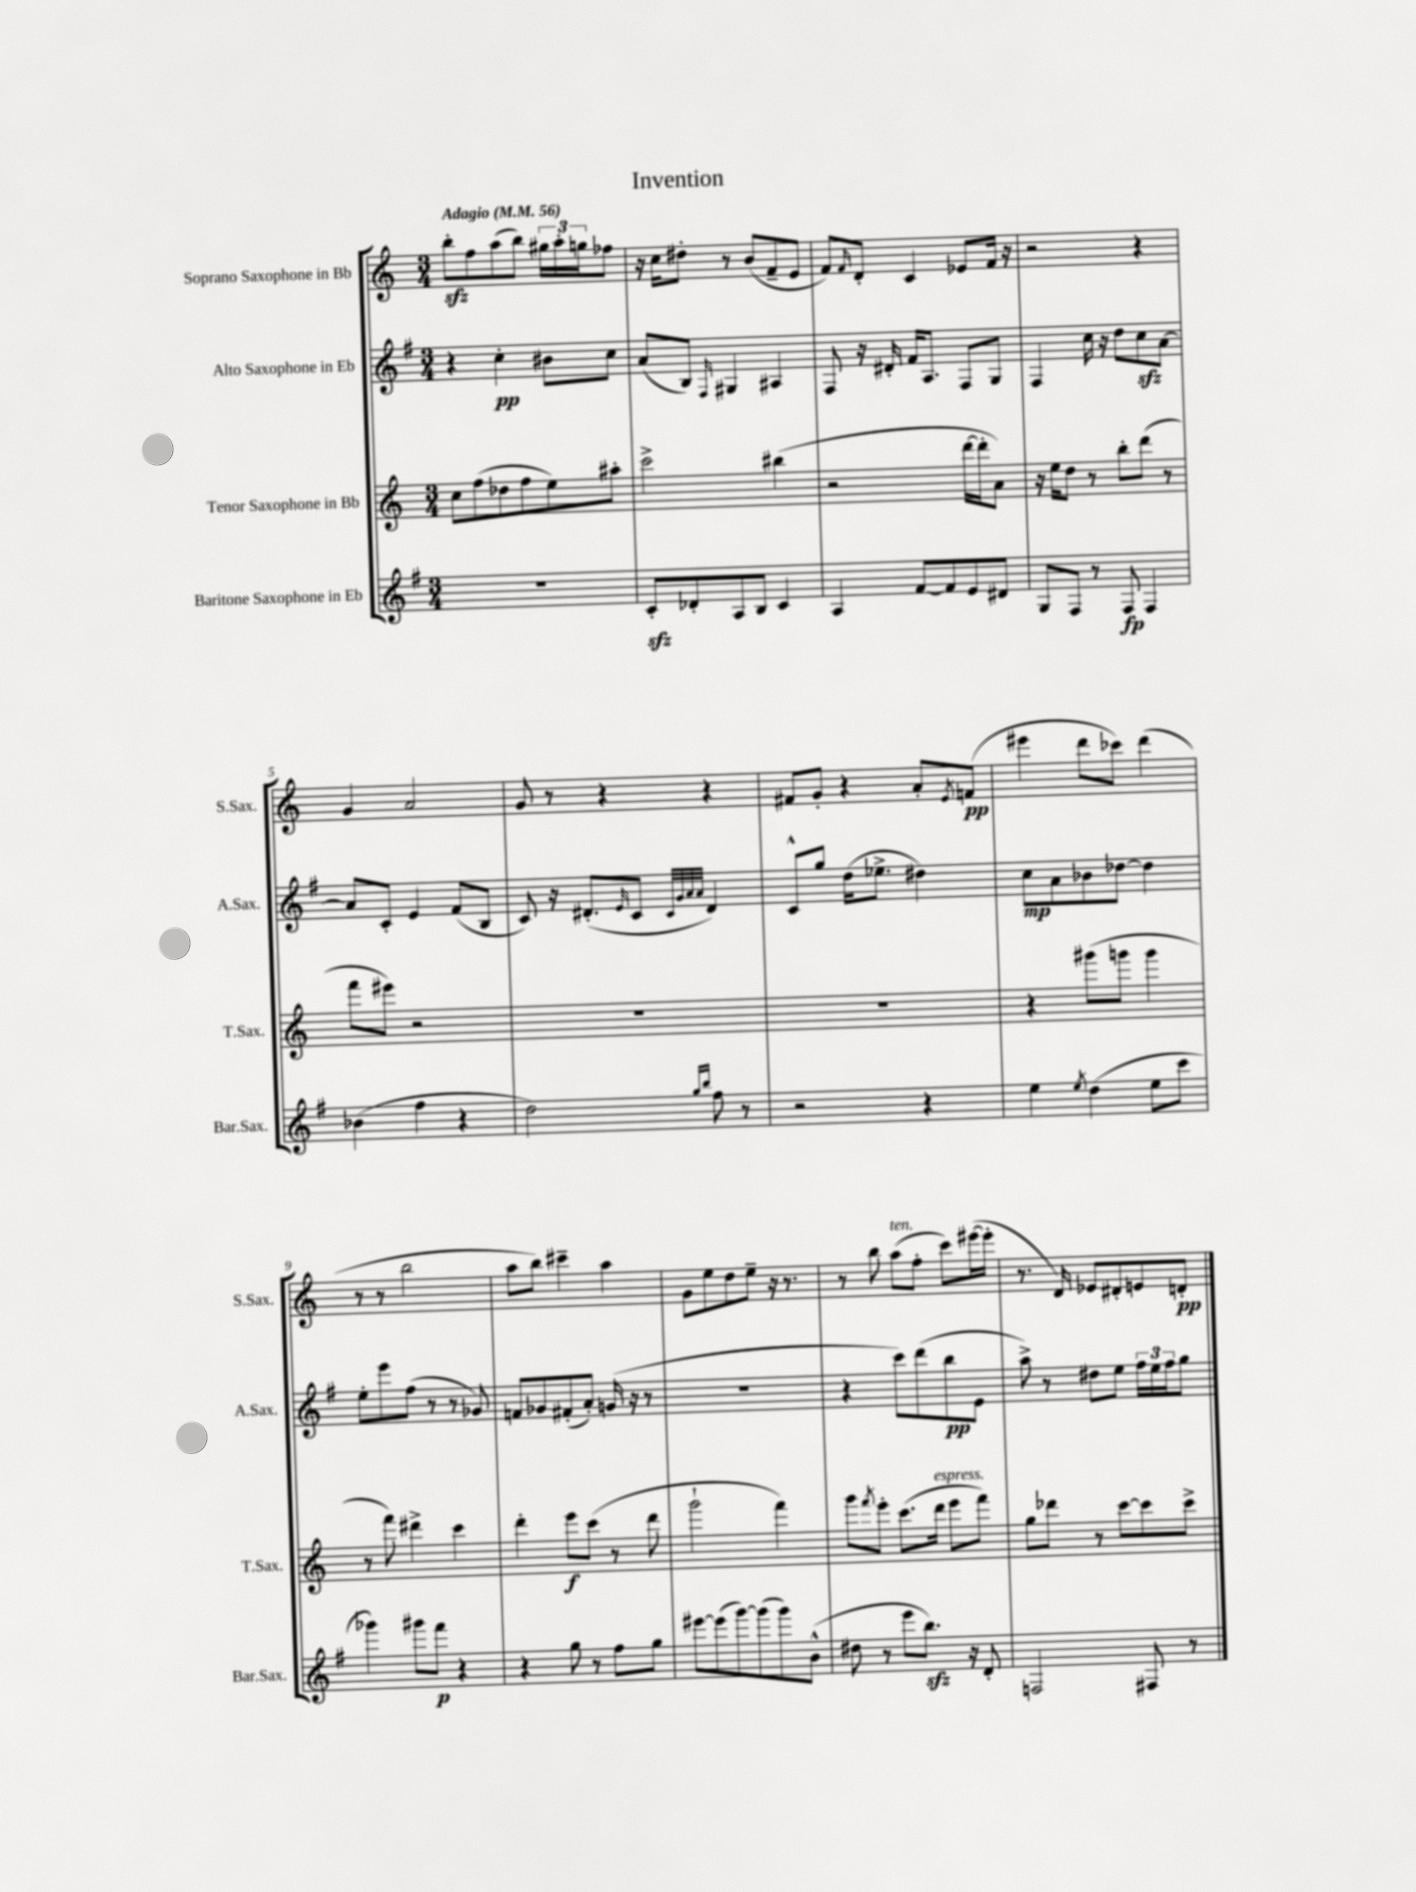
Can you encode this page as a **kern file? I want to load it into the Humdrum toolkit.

**kern	**kern	**kern	**kern
*staff4	*staff3	*staff2	*staff1
*clefG2	*clefG2	*clefG2	*clefG2
*k[f#]	*k[]	*k[f#]	*k[]
*M3/4	*M3/4	*M3/4	*M3/4
*MM56	*MM56	*MM56	*MM56
2.r	8cc	4r	8bb'
.	(8ff	.	8ff
.	8dd-	4cc'	(8aa
.	8ff	.	8bb)
.	8ee)	8b#	24gg#
.	.	.	24aa'
.	.	.	24gg
.	8aa#'	8cc	8ff-
=	=	=	=
8c'	2ccc^	(8a	16r
.	.	.	16cc
8d-'	.	8B)	8dd#'
.	.	16qqF#	.
8A	.	4G#	8r
8B	.	.	(8b
4c	(4bb#	4A#	8f~
.	.	.	8e
=	=	=	=
4A	2r	8F#	8f)
.	.	.	16qqf
.	.	16r	8d'
.	.	16d#'	.
[8f#	.	16f#	4c
.	.	8.A	.
8f#]	.	.	.
8e	[16ddd	8F#	8e-
.	16ddd']	.	.
8d#	8a)	8G	16f
.	.	.	16r
=	=	=	=
8G	16r	4F#	2r
.	16ee	.	.
8F#	8dd	.	.
8r	8r	16cc	.
.	.	16r	.
8F#	8bb'	8dd	.
4F#	(8ddd	8cc	4r
.	8r	[8a	.
=	=	=	=
(4b-	8fff	8a]	4g
.	8eee#)	8c'	.
4ff#	2r	4e	2a
4r	.	(8f#	.
.	.	8B	.
=	=	=	=
2dd)	2.r	8c)	8g
.	.	16r	8r
.	.	(8.d#'	.
.	.	.	4r
.	.	16qqe	.
.	.	8c	.
.	.	32qqc	.
.	.	32qqg	.
16qqgg	.	32qqa	.
16qqbb	.	32qqa	.
8ff#	.	4d#)	4r
8r	.	.	.
=	=	=	=
2r	2.r	8c^^	8f#
.	.	8gg	8g'
.	.	(16dd	4r
.	.	8.ee-^	.
4r	.	4dd#)	8a'
.	.	.	8qe
.	.	.	(8f
=	=	=	=
4ee	4r	8cc	4eee#
.	.	8a	.
8qee	.	.	.
(4dd	(8ggg#	8b-	8ddd
.	8ggg	[8dd-	8ccc-)
8ee	4ggg	4dd-]	(4ddd
8ccc	.	.	.
=	=	=	=
4ggg-)	8r	8ee'	8r
.	8fff)	8eee	8r
8ggg#	4ddd#^	(8ff#	2bb
8fff#	.	8r	.
4r	4ccc	8r	.
.	.	8g-)	.
=	=	=	=
4r	4ddd'	8f	8aa
.	.	8g-	8bb)
8gg	8eee	(8f#'	4ccc#~
8r	(8ccc	8a')	.
8ff#	8r	(16g	4aa
.	.	16r	.
8gg	8ddd	8r	.
=	=	=	=
[8eee#	2ggg`	2.r	8g
(8eee#]	.	.	8ee
[8ggg)	.	.	8dd
(8ggg]	.	.	8ee~
8ggg)	4fff)	.	16r
.	.	.	8.r
(8b^^	.	.	.
=	=	=	=
8dd#	8ggg	4r	8r
.	8qfff	.	.
8r	8eee'	.	8bb
8eee	(8.ccc	8ccc)	(8aa
8.bb)	.	(8ddd	8ff'
.	16ddd	.	.
.	8eee	8bb	8ccc)
16r	.	.	.
8d'	8fff)	8e	([16eee#
.	.	.	16eee#']
=	=	=	=
2F	8gg	8aa^)	8.r
.	8ddd-	8r	.
.	.	.	16d)
.	8r	8dd#	8e-
.	[8ccc	8ee	8d#'
8F#	8ccc]	24ff#	8e
.	.	24ee	.
.	.	24ff#	.
8r	8ccc^	8gg	8d'
==	==	==	==
*-	*-	*-	*-
